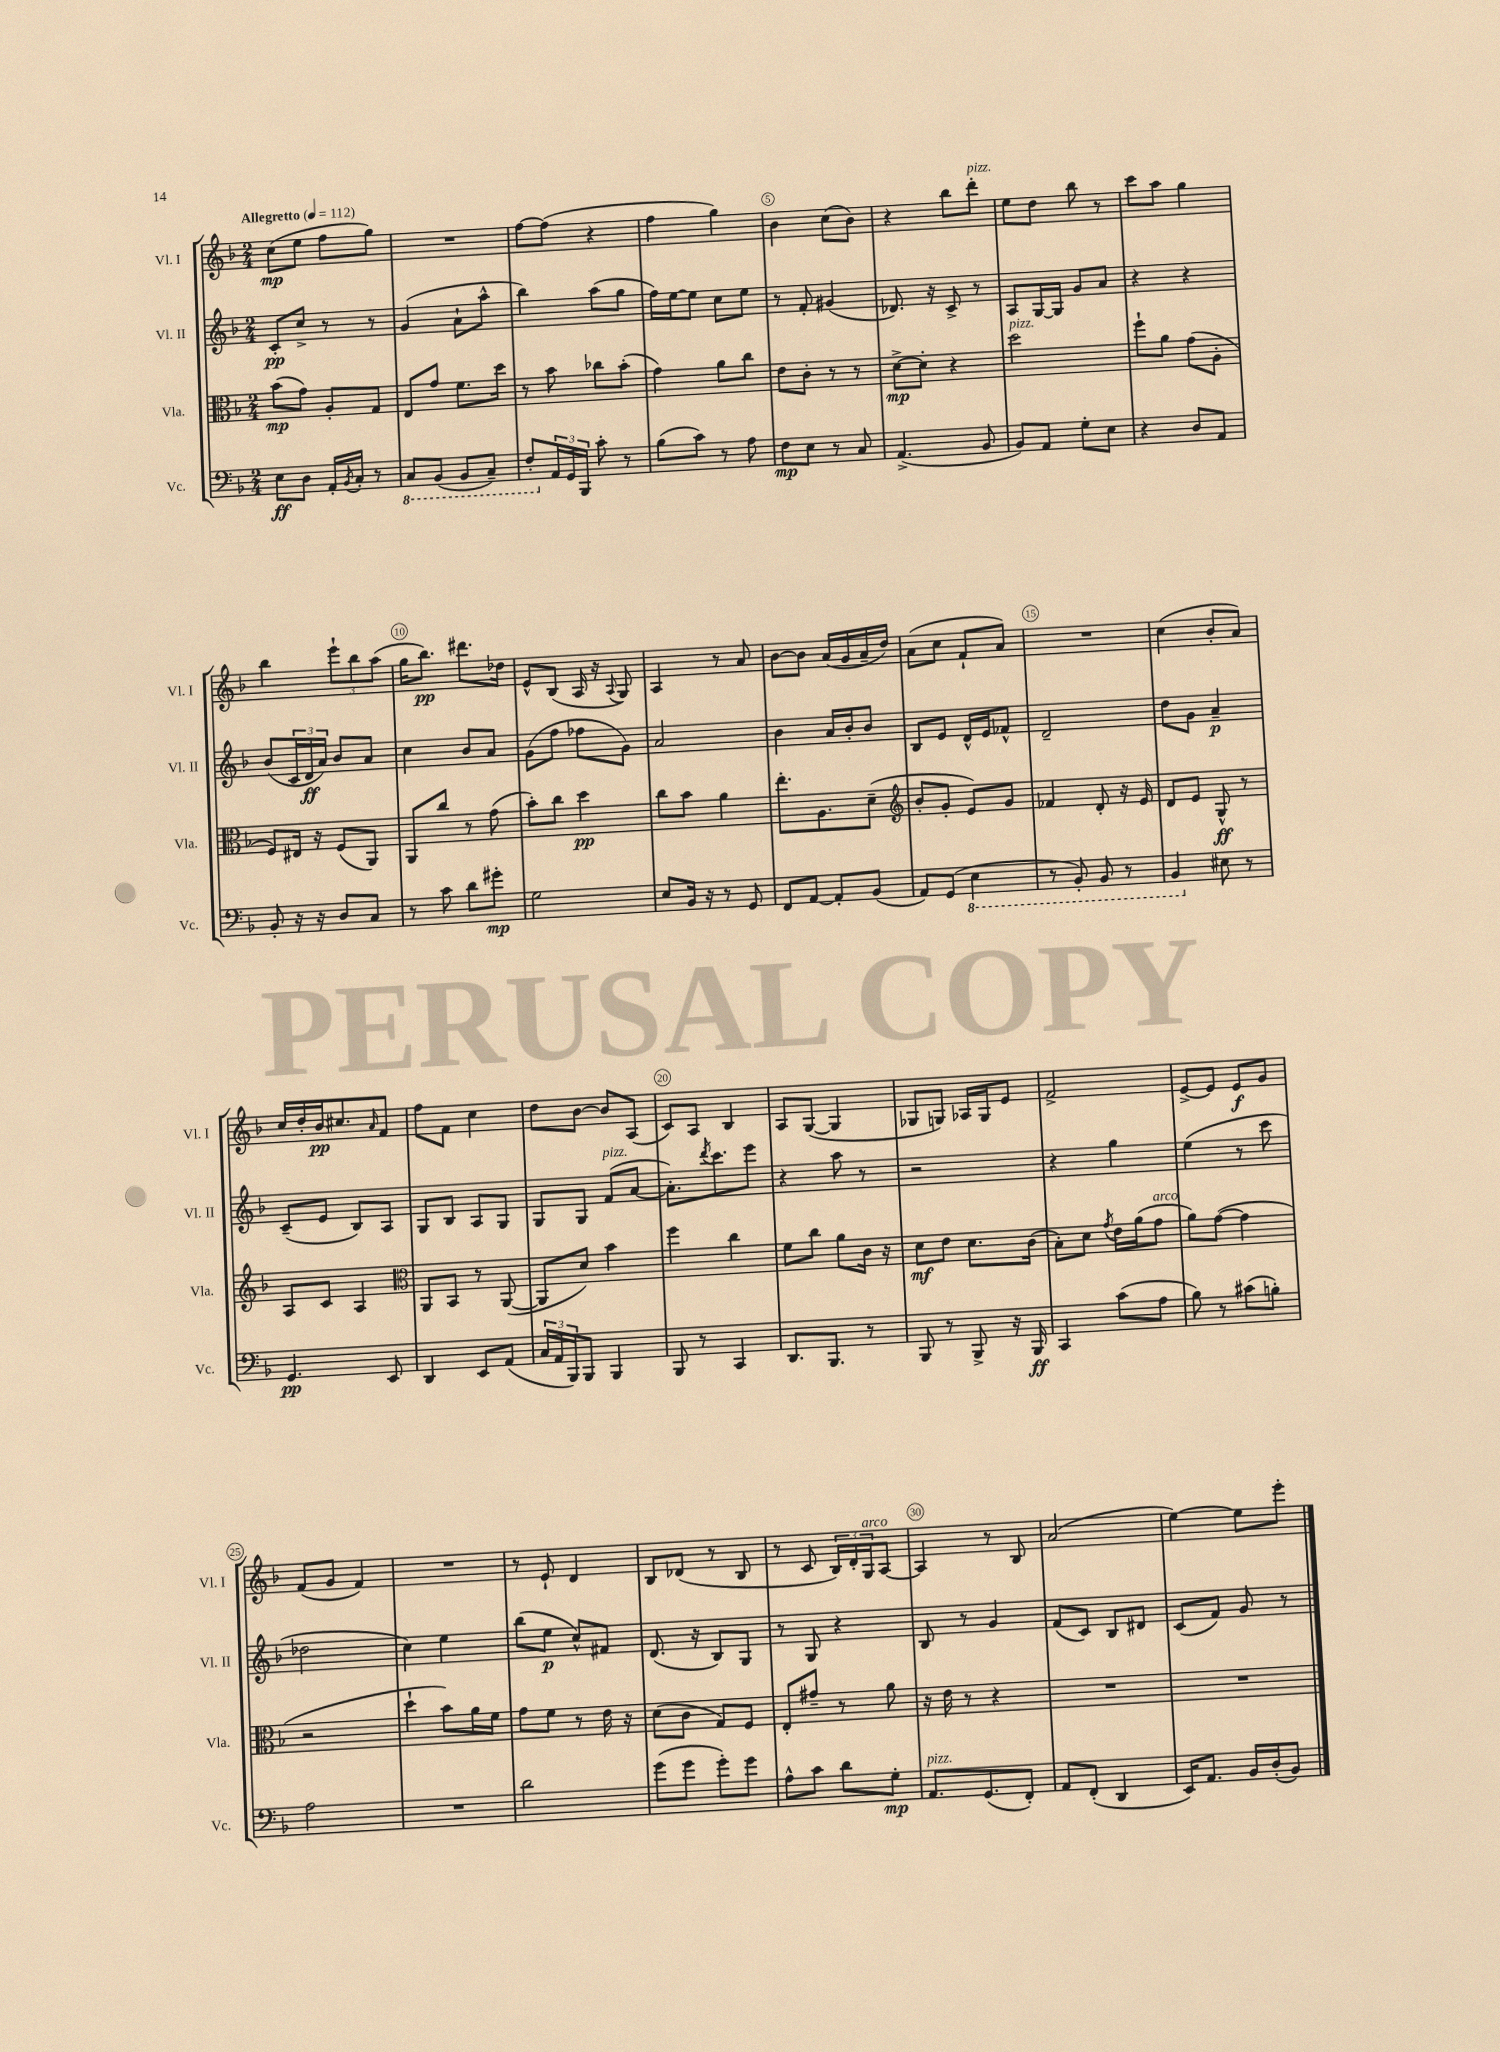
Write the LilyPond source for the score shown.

<<
\new StaffGroup <<
\new Staff = "s0" \with { instrumentName = "Vl. I" shortInstrumentName = "Vl. I" } {
    \clef treble \key f \major \numericTimeSignature \time 2/4 \tempo "Allegretto" 4 = 112
    c''8\mp( e''8 f''8 g''8) |
    R2 |
    f''8~ f''8( r4 |
    f''4 g''4) |
    bes'4 c''8( bes'8) |
    r4 bes''8 d'''8-.^\markup { \italic "pizz." } |
    e''8 d''8 bes''8 r8 |
    c'''8 a''8 g''4 |
    bes''4 \tuplet 3/2 { e'''8-! bes''8 a''8( } |
    g''16 bes''8.\pp) dis'''8. des''16 |
    e'8-^ bes8( a16 r16 \appoggiatura { a8 } g8) |
    a4 r8 a'8 |
    bes'8~ bes'8 a'16( g'16 a'16-- d''16) |
    a'8( c''8 f'8-! a'8) |
    R2 |
    c''4( bes'8-. a'8) |
    c''16 d''16-. bes'16\pp cis''8. \grace { a'16 } f'8 |
    f''8 f'8 c''4 |
    d''8 bes'8~ bes'8 a8( |
    c'8) a8 bes4 |
    a8 g8~( g4 |
    ges8 g8) aes16 g16 e'8 |
    f'2-> |
    e'8~-> e'8 e'8\f g'8 |
    f'8( g'8 f'4) |
    R2 |
    r8 e'8-! d'4 |
    bes8 des'8( r8 bes8 |
    r8 c'8 \tuplet 3/2 { bes16) d'16-. g16^\markup { \italic "arco" } } a8~ |
    a4 r8 bes8 |
    a'2( |
    e''4~) e''8 e'''8-. \bar "|." |
}
\new Staff = "s1" \with { instrumentName = "Vl. II" shortInstrumentName = "Vl. II" } {
    \clef treble \key f \major \numericTimeSignature \time 2/4
    c'8-.\pp c''8-> r8 r8 |
    g'4( a'8-! a''8-^ |
    bes''4) a''8( g''8 |
    f''16) e''16~ e''8 c''8 e''8 |
    r8 f'8-. gis'4( |
    des'8.) r16 c'8-> r8 |
    a8 g16~ g16 g'8 a'8 |
    r4 r4 |
    bes'8( \tuplet 3/2 { c'16 d'16\ff a'16) } bes'8 a'8 |
    c''4 bes'8 a'8 |
    g'8( f''8 fes''8 g'8) |
    a'2 |
    bes'4 a'16 bes'16-. bes'8 |
    bes8 e'8 d'16-^ e'16 fes'8-^ |
    d'2-- |
    d''8 g'8 a'4--\p |
    c'8--( e'8 bes8) a8 |
    g8 bes8 a8 g8 |
    g8 g8 f'8^\markup { \italic "pizz." }( a'8~ |
    a'8.-.) \acciaccatura { d'''8 } c'''8. e'''8 |
    r4 a''8 r8 |
    r2 |
    r4 g''4 |
    e''4( r8 c'''8 |
    des''2 |
    c''4) e''4 |
    bes''8( e''8\p c''8-^) fis'8 |
    d'8.( r16 bes8) g8 |
    r8 g8 r4 |
    bes8 r8 g'4 |
    f'8( c'8) bes8 dis'8 |
    c'8( f'8) g'8 r8 \bar "|." |
}
\new Staff = "s2" \with { instrumentName = "Vla." shortInstrumentName = "Vla." } {
    \clef alto \key f \major \numericTimeSignature \time 2/4
    bes'8\mp( g'8) a8-. g8 |
    e8 g'8 f'8. d''16 |
    r8 bes'8 ces''8 bes'8-.( |
    g'4) a'8 c''8 |
    e'8 c'8-. r8 r8 |
    d'8~->\mp d'8-. r4 |
    d''2^\markup { \italic "pizz." } |
    f''8-! a'8 g'8( a8-. |
    f8) eis16 r16 f8( a,8) |
    a,8 c''8 r8 g'8( |
    bes'8-.) c''8 d''4\pp |
    c''8 bes'8 a'4 |
    e''8.-. a8. d'8--( |
    \clef treble bes'8-. g'8-. e'8) g'8 |
    fes'4 d'8-. r16 e'16 |
    d'8 e'8 g8-^\ff r8 |
    a8 c'8 a4 |
    \clef alto a,8 bes,8 r8 a,8~( |
    a,8 d'8) bes'4 |
    f''4 c''4 |
    f'8 c''8 a'8 c'16 r16 |
    d'8\mf e'8 d'8. c'16( |
    bes8-.) d'8 \acciaccatura { g'8 } e'16 a'16( g'8^\markup { \italic "arco" } |
    a'8) g'8~( g'4 |
    r2 |
    d''4-! bes'8) a'16 f'16 |
    g'8 f'8 r8 e'16 r16 |
    d'8( c'8 g8) f8 |
    e8-. gis'8-- r8 a'8 |
    r16 e'16 r8 r4 |
    R2 |
    R2 \bar "|." |
}
\new Staff = "s3" \with { instrumentName = "Vc." shortInstrumentName = "Vc." } {
    \clef bass \key f \major \numericTimeSignature \time 2/4
    e8\ff d8 a,16-. \acciaccatura { bes,8 } c16-. r8 |
    \ottava #-1 c,8 bes,,8( bes,,8 c,8--) |
    f,8-. \ottava #0 \tuplet 3/2 { a,16 g,16 bes,,16 } c'8-. r8 |
    bes8( c'8) r8 a8 |
    f8\mp e8 r8 c8 |
    a,4.->( bes,8 |
    bes,8) a,8 g8-. e8 |
    r4 d8 a,8 |
    bes,8-. r16 r16 d8 c8 |
    r8 c'8 d'8 gis'8-.\mp |
    g2 |
    e8 bes,16 r16 r8 g,8 |
    f,8 a,8~ a,8-. bes,8( |
    a,8) g,8( \ottava #-1 e,4 |
    r8 bes,,8-.) bes,,8 r8 |
    bes,,4 \ottava #0 eis8 r8 |
    g,4.\pp e,8 |
    d,4 e,8 a,8( |
    \tuplet 3/2 { c16 a,16 bes,,16) } bes,,8 bes,,4 |
    bes,,8 r8 c,4 |
    d,8. bes,,8. r8 |
    bes,,8 r8 bes,,8-> r16 bes,,16\ff |
    c,4 c'8( a8 |
    bes8) r8 cis'8( b8-.) |
    a2 |
    R2 |
    d'2 |
    g'8( g'8 g'8-.) g'8 |
    a8-^ c'8 d'8 g8-.\mp |
    a,8.^\markup { \italic "pizz." } g,8.( f,8-.) |
    a,8 f,8-.( d,4 |
    e,16) a,8. bes,16 d16-.( bes,8) \bar "|." |
}
>>
>>
\layout { \context { \Score \override BarNumber.break-visibility = ##(#f #t #t) barNumberVisibility = #(every-nth-bar-number-visible 5) \override BarNumber.stencil = #(make-stencil-circler 0.1 0.3 ly:text-interface::print) } }
